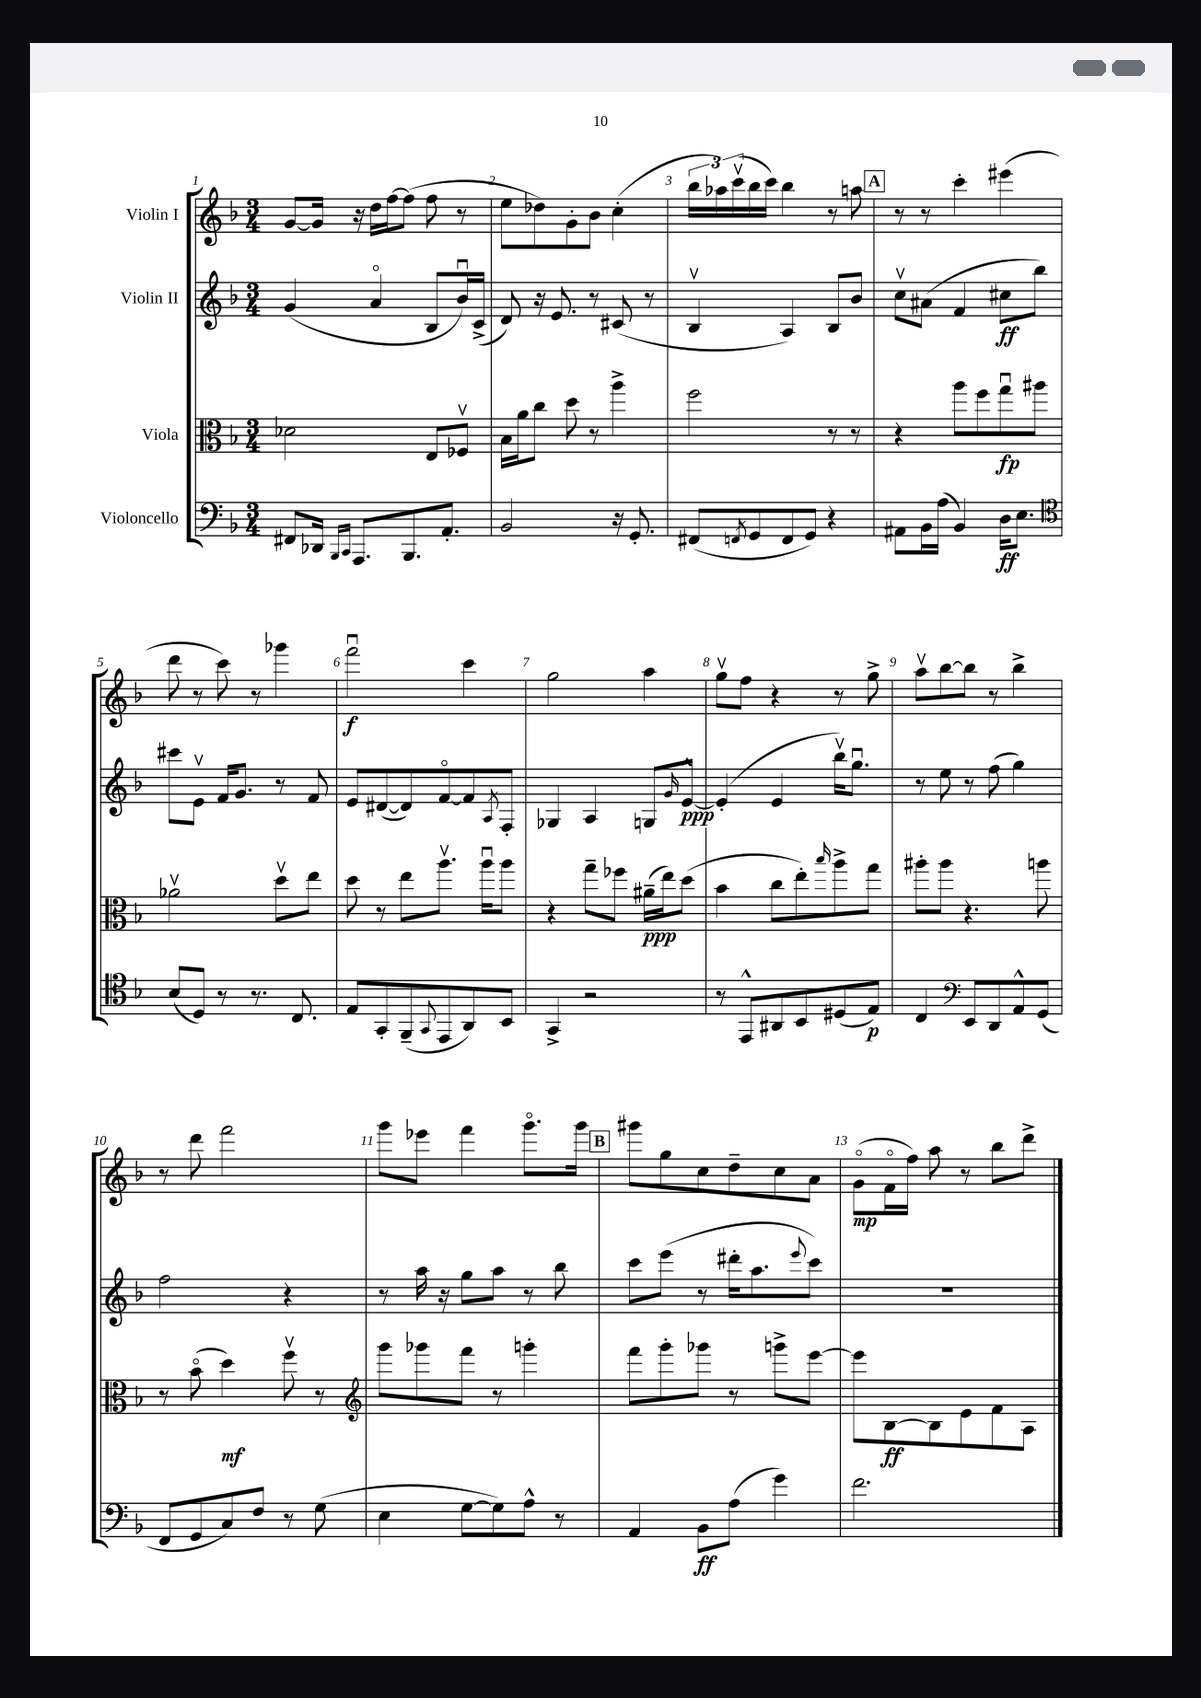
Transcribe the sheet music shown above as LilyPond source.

<<
\new StaffGroup <<
\new Staff = "s0" \with { instrumentName = "Violin I" } {
    \clef treble \key f \major \numericTimeSignature \time 3/4
    g'8~ g'16 r16 d''16 f''16~ f''8( f''8 r8 |
    e''8 des''8) g'8-. bes'8 c''4-.( |
    \tuplet 3/2 { bes''16 aes''16) c'''16\upbow( } bes''16 c'''16) bes''4 r8 a''8 |
    \mark \markup { \box "A" } r8 r8 c'''4-. eis'''4( |
    d'''8 r8 c'''8) r8 ges'''4 |
    f'''2\downbow\f c'''4 |
    g''2 a''4 |
    g''8\upbow f''8 r4 r8 g''8-> |
    a''8\upbow bes''8~ bes''8 r8 bes''4-> |
    r8 d'''8 f'''2 |
    g'''8 ees'''8 f'''4 g'''8.\flageolet g'''16 |
    \mark \markup { \box "B" } gis'''8 g''8 c''8 d''8-- c''8 a'8 |
    g'8\flageolet\mp( f'16\flageolet f''16) a''8 r8 bes''8 d'''8-> \bar "|." |
}
\new Staff = "s1" \with { instrumentName = "Violin II" } {
    \clef treble \key f \major \numericTimeSignature \time 3/4
    g'4( a'4\flageolet bes8 bes'16\downbow) c'16->( |
    d'8) r16 e'8. r8 cis'8( r8 |
    bes4\upbow a4) bes8 bes'8 |
    \mark \markup { \box "A" } c''8\upbow ais'8( f'4 cis''8\ff bes''8) |
    cis'''8 e'8\upbow f'16 g'8. r8 f'8 |
    e'8 dis'8~( dis'8) f'8~\flageolet f'8 \acciaccatura { a8 } f8-. |
    ges4 a4 g8 \grace { g'16 } e'8~-^\ppp |
    e'4-.( e'4 bes''16\upbow) g''8.\downbow |
    r8 e''8 r8 f''8( g''4) |
    f''2 r4 |
    r8 a''16 r16 g''8 a''8 r8 bes''8 |
    \mark \markup { \box "B" } c'''8 e'''8( r8 dis'''16-. a''8. \appoggiatura { e'''8 } c'''8) |
    R2. \bar "|." |
}
\new Staff = "s2" \with { instrumentName = "Viola" } {
    \clef alto \key f \major \numericTimeSignature \time 3/4
    des'2 e8 fes8\upbow |
    bes16 a'16 c''8 d''8 r8 a''4-> |
    f''2 r8 r8 |
    \mark \markup { \box "A" } r4 a''8 f''8 g''8\downbow\fp ais''8 |
    aes'2\upbow d''8\upbow e''8 |
    d''8 r8 e''8 a''8.\upbow a''16\downbow a''8 |
    r4 g''8-- fes''8 ais'16--\ppp( e''16) d''8( |
    bes'4 c''8 e''8-.) \grace { bes''16 } a''8-> g''8 |
    ais''8-. ais''8 r4. a''8 |
    r8 bes'8\flageolet( d''4\mf) f''8\upbow r8 |
    \clef treble g'''8 ges'''8 f'''8 r8 g'''4-. |
    \mark \markup { \box "B" } f'''8 g'''8-. ges'''8 r8 g'''8-> e'''8~ |
    e'''8 bes8~\ff bes8 e'8 f'8 a8 \bar "|." |
}
\new Staff = "s3" \with { instrumentName = "Violoncello" } {
    \clef bass \key f \major \numericTimeSignature \time 3/4
    fis,8 des,16 \grace { bes,,16 c,16 } a,,8. bes,,8. a,8.-. |
    bes,2 r16 g,8.-. |
    fis,8( \acciaccatura { f,8 } g,8 f,8 g,8) r4 |
    \mark \markup { \box "A" } ais,8 bes,16 a16( bes,4) d16\ff e8. |
    \clef tenor bes8( d8) r8 r8. c8. |
    e8 g,8-. f,8--( \appoggiatura { g,8 } e,8 a,8) bes,8 |
    g,4-> r2 |
    r8 e,8-^ ais,8 bes,8 dis8( e8\p) |
    c4 \clef bass e,8 d,8 a,8-^ g,8( |
    f,8 g,8 c8) f8 r8 g8( |
    e4 g8~ g8) a8-^ r8 |
    \mark \markup { \box "B" } a,4 bes,8\ff a8( g'4) |
    f'2. \bar "|." |
}
>>
>>
\layout { \context { \Score \override BarNumber.break-visibility = ##(#f #t #t) barNumberVisibility = #all-bar-numbers-visible } }
